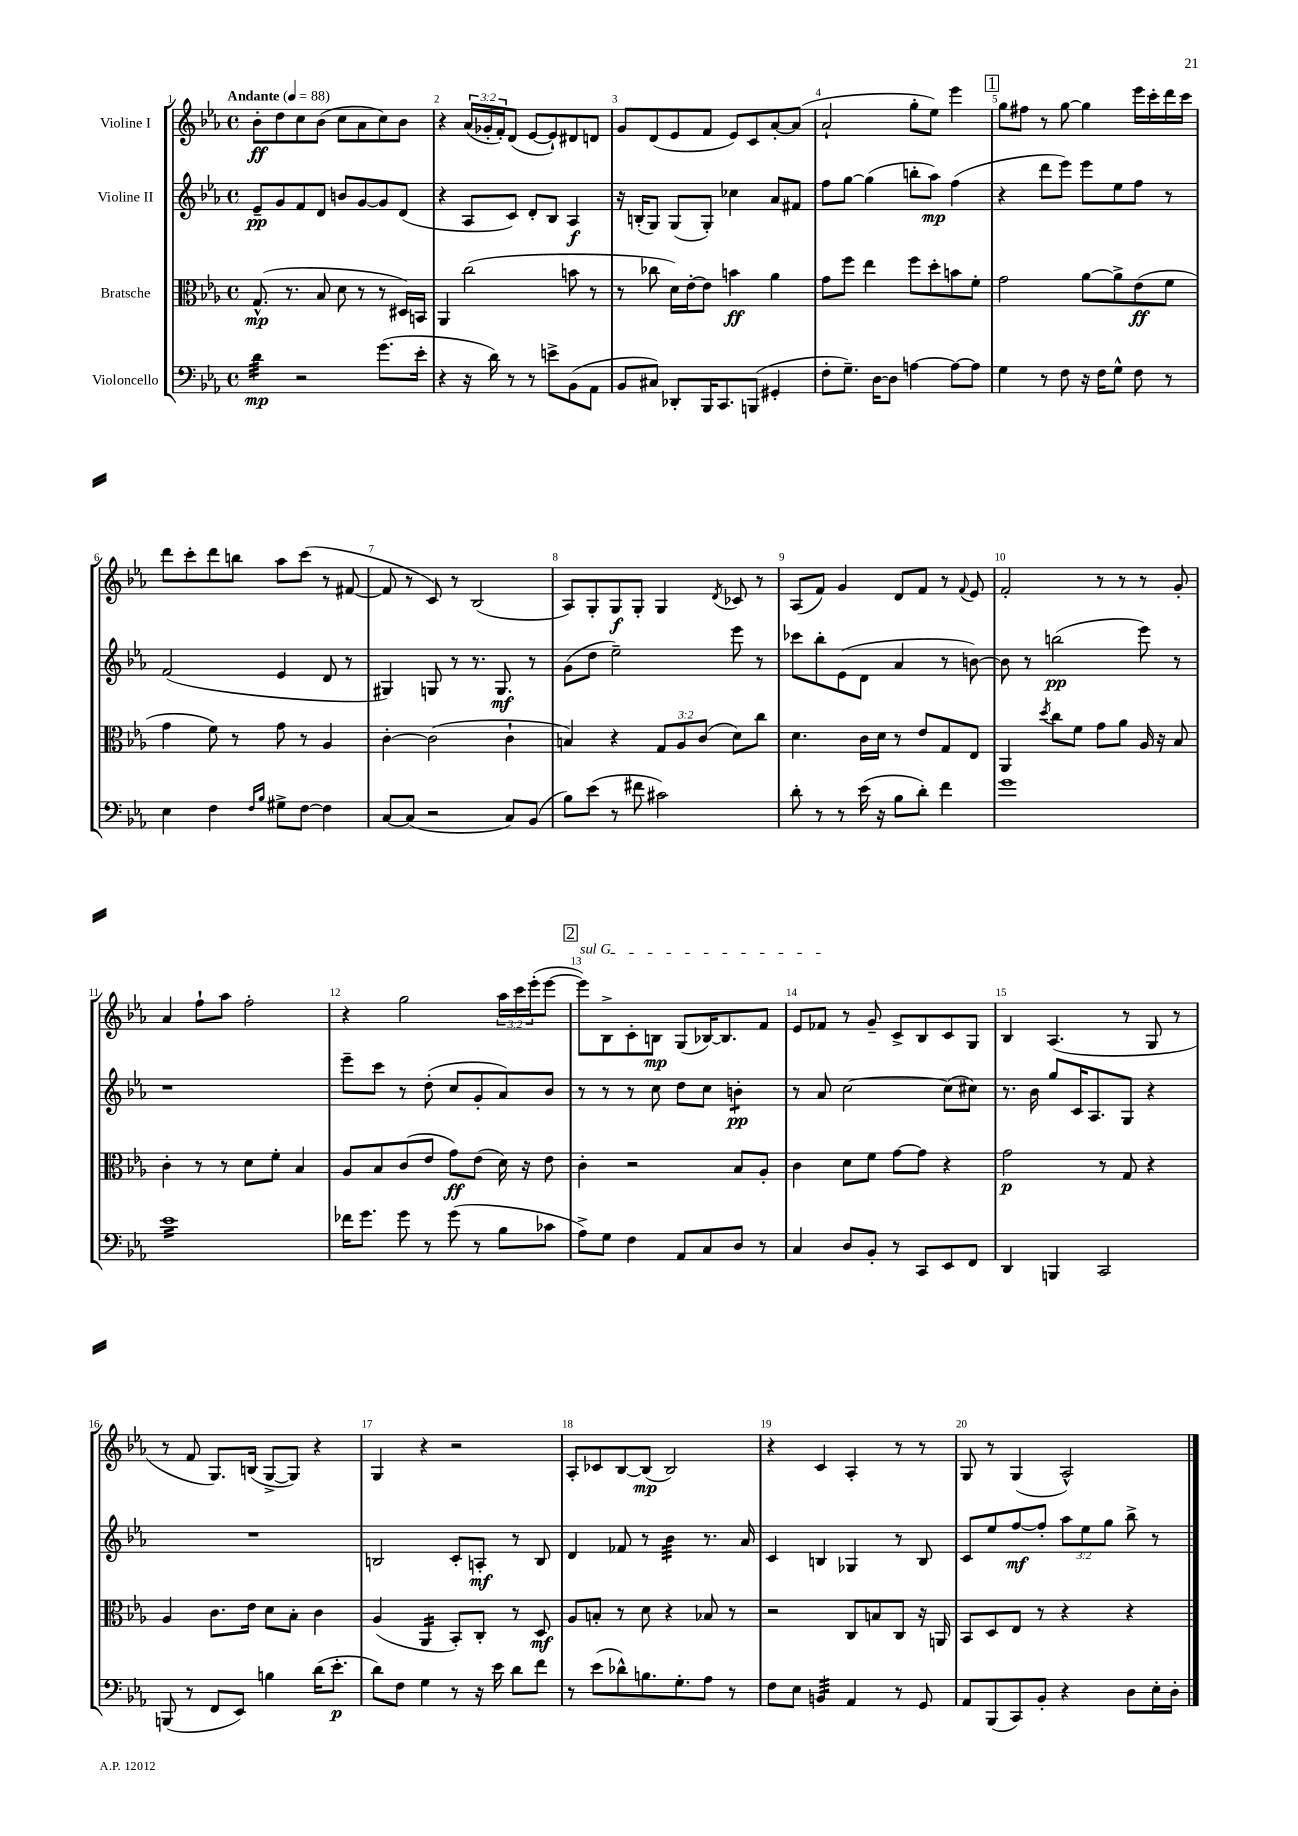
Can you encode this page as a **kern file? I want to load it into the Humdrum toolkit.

**kern	**kern	**kern	**kern
*staff4	*staff3	*staff2	*staff1
*clefF4	*clefC3	*clefG2	*clefG2
*k[b-e-a-]	*k[b-e-a-]	*k[b-e-a-]	*k[b-e-a-]
*M4/4	*M4/4	*M4/4	*M4/4
*met(c)	*met(c)	*met(c)	*met(c)
*MM88	*MM88	*MM88	*MM88
4d\	(8.G^^/	8e-~/L	8b-'\L
.	.	8g/	8dd\
.	8.r	.	.
2r	.	8f/	8cc\
.	8B-/	8d/J	(8b-\J
.	8d\	8b/L	8cc\L
.	8r	[8g/	8a-\
(8.g\L	8r	8g/]	8cc\)
.	16D#/LL)	(8d/J	8b-\J
16e-'\Jk	16BB/JJ	.	.
=	=	=	=
4r	4AA-/	4r	4r
16r	(2cc\	8A-/L	(24a-/LL
.	.	.	24g-'/
16d\)	.	.	.
.	.	.	24f'/J)
8r	.	8c/J)	(8d/J
8r	.	8d'/L	[8e-/L
8e^\L	.	8B-/J	8e-`/])
(8BB-\	8b\	4A-/	8d#/
8AA-\J	8r	.	8d/J
=	=	=	=
8BB-/L	8r	16r	8g/L
.	.	(16B'/LK	.
8C#/J)	8cc-\	8G/J)	(8d/
8DD-'/L	16d\LL)	(8G/L	8e-/
.	[16e-'\J	.	.
16BBB-/K	8e-\]J	8G'/J)	8f/J
8.CC/	.	.	.
.	4b\	4cc-\	8e-/L)
(8BBB/J	.	.	8c/
4GG#'/	4a-\	8a-/L	[8a-'/
.	.	8f#/J	(8a-/]J
=	=	=	=
8F'\L	8g\L	8ff\L	2a-`/
8.G~\J)	8ff\J	[8gg\J	.
.	4ee-\	(4gg\]	.
[16D\LK	.	.	.
8D\]J	.	.	.
[4A\	8ff\L	8bb'\L	8gg'\L
.	8dd'\	8aa-\J)	8ee-\J)
8A\_L	8b\	(4ff\	4eee-\
8A\]J	8f'\J	.	.
=	=	=	=
4G\	2g\	4r	8gg\L
.	.	.	8ff#\J
8r	.	8ddd\L	8r
8F\	.	8eee-\J)	[8gg\
16r	[8a-\L	8eee-\L	4gg\]
16F\LK	.	.	.
8G^^\J	8a-^\]	8ee-\	.
8F\	(8e-\	8ff\J	16eee-\LL
.	.	.	16ccc'\
8r	8f\J	8r	16ddd\
.	.	.	16ccc\JJ
=	=	=	=
4E-\	4g\	(2f/	8ddd\L
.	.	.	8ccc'\
4F\	8f\)	.	8ddd\
.	8r	.	8bb\J
16qqF/LL	.	.	.
16qqB-/JJ	.	.	.
8G#^\L	8g\	4e-/	8aa-\L
[8F\J	8r	.	(8ccc\J
4F\]	4A-/	8d/	8r
.	.	8r	[8f#/
=	=	=	=
[8C/L	[4c'\	4G#/)	8f#/]
(8C/]J	.	.	8r
2r	(2c\]	8G/	8c/)
.	.	8r	8r
.	.	8.r	(2B-/
.	.	8.G/	.
8C/L)	4c`\	.	.
(8BB-/J	.	8r	.
=	=	=	=
8B-\L)	4B/)	(8g\L	8A-/L)
(8e-\J	.	8dd\J	8G'/
8r	4r	2ee-~\)	8G/
8f#\	.	.	8G'/J
2c#\)	12G/L	.	4G/
.	12A-/	.	.
.	(12c/J	.	.
.	.	.	8qd/
.	8d\L)	8eee-\	8c-/
.	8cc\J	8r	8r
=	=	=	=
8d'\	4.d\	8ccc-\L	(8A-/L
8r	.	8bb-'\	8f/J)
8r	.	(8e-\	4g/
(16e-\	16c\LL	8d\J	.
16r	16d\JJ	.	.
8B-\L	8r	4a-/	8d/L
8d'\J)	8e-/L	.	8f/J
4f\	8G/	8r	8r
.	.	.	8qqf/
.	8E-/J	[8b\)	8e-/
=	=	=	=
1g	4AA-/	8b\]	2f'/
.	.	8r	.
.	8qdd/	.	.
.	8cc\L	(2bb\	.
.	8f\J	.	.
.	8g\L	.	8r
.	8a-\J	.	8r
.	16A-/	8eee-\)	8r
.	16r	.	.
.	8B-/	8r	8g'/
=	=	=	=
1e-	4c'\	1r	4a-/
.	8r	.	8ff`\L
.	8r	.	8aa-\J
.	8d\L	.	2ff'\
.	8f'\J	.	.
.	4B-/	.	.
=	=	=	=
16f-\LK	8A-/L	8eee-~\L	4r
8.g\J	.	.	.
.	8B-/	8ccc\J	.
8g\	(8c/	8r	2gg\
8r	8e-/J	(8dd'\	.
(8g\	8g\L)	8cc/L	.
8r	(8e-\J	8g'/	.
8B-\L	16d\)	8a-/)	24aa-\LL
.	.	.	24ccc\
.	16r	.	.
.	.	.	(24eee-'\J
8c-\J	8e-\	8b-/J	[8eee-\J
=	=	=	=
8A-^\L)	4c'\	8r	8eee-\]L)
8G\J	.	8r	8B-^\
4F\	2r	8r	8c'\
.	.	8cc\	8B\J
8AA-/L	.	8dd\L	(8G/L
8C/	.	8cc\J	[16B-/K)
.	.	.	8.B-/]
8D/J	8B-/L	4b'\	.
8r	8A-'/J	.	8f/J
=	=	=	=
4C/	4c\	8r	8e-/L
.	.	8a-/	8f-/J
8D/L	8d\L	[2cc\	8r
8BB-'/J	8f\J	.	8g~/
8r	[8g\L	.	8c^/L
8CC/L	8g\]J	.	8B-/
8EE-/	4r	(8cc\]L	8c/
8FF/J	.	8cc#\J)	8G/J
=	=	=	=
4DD/	2g\	8.r	4B-/
.	.	16b-\	.
4BBB/	.	8gg/L	(4.A-/
.	.	16c/K	.
.	.	8.A-/	.
2CC/	8r	.	.
.	8G/	8G/J	8r
.	4r	4r	8G/
.	.	.	8r
=	=	=	=
(8BBB/	4A-/	1r	8r
8r	.	.	8f/
8FF/L	8.c\L	.	8.G/L)
8EE-/J)	.	.	.
.	16e-\Jk	.	(16B/Jk
4B\	8d\L	.	[8G^/L
.	8B-'\J	.	8G/]J)
(16d\LK	4c\	.	4r
8.e-'\J	.	.	.
=	=	=	=
8d\L)	(4A-/	2B/	4G/
8F\J	.	.	.
4G\	4AA-/	.	4r
8r	8BB-'/L)	8c'/L	2r
16r	8C'/J	8A'/J	.
16e-\	.	.	.
8d\L	8r	8r	.
8f\J	8D/	8B/	.
=	=	=	=
8r	8A-/L	4d/	8A-'/L
(8e-\L	8B'/J	.	8c-/
8d-^^\)	8r	8f-/	[8B-/
8.B\	8d\	8r	(8B-/]J
.	4r	4b-\	2B-/)
8.G'\	.	.	.
8A-\J	8B-/	8.r	.
8r	8r	.	.
.	.	16a-/	.
=	=	=	=
8F\L	2r	4c/	4r
8E-\J	.	.	.
4BB/	.	4B/	4c/
4AA-/	8C/L	4G-/	4A-'/
.	8B/	.	.
8r	8C/J	8r	8r
8GG/	16r	8B/	8r
.	16AA/	.	.
=	=	=	=
8AA-/L	8BB-/L	8c/L	8G/
(8BBB-/	8D/	8ee-/	8r
8CC/)	8E-/J	[8ff/	(4G/
8BB-'/J	8r	8ff'/]J	.
4r	4r	12aa-\L	2A-^^/)
.	.	12ee-\	.
.	.	12gg\J	.
8D\L	4r	8bb-^\	.
16E-'\L	.	8r	.
16D'\JJ	.	.	.
==	==	==	==
*-	*-	*-	*-
